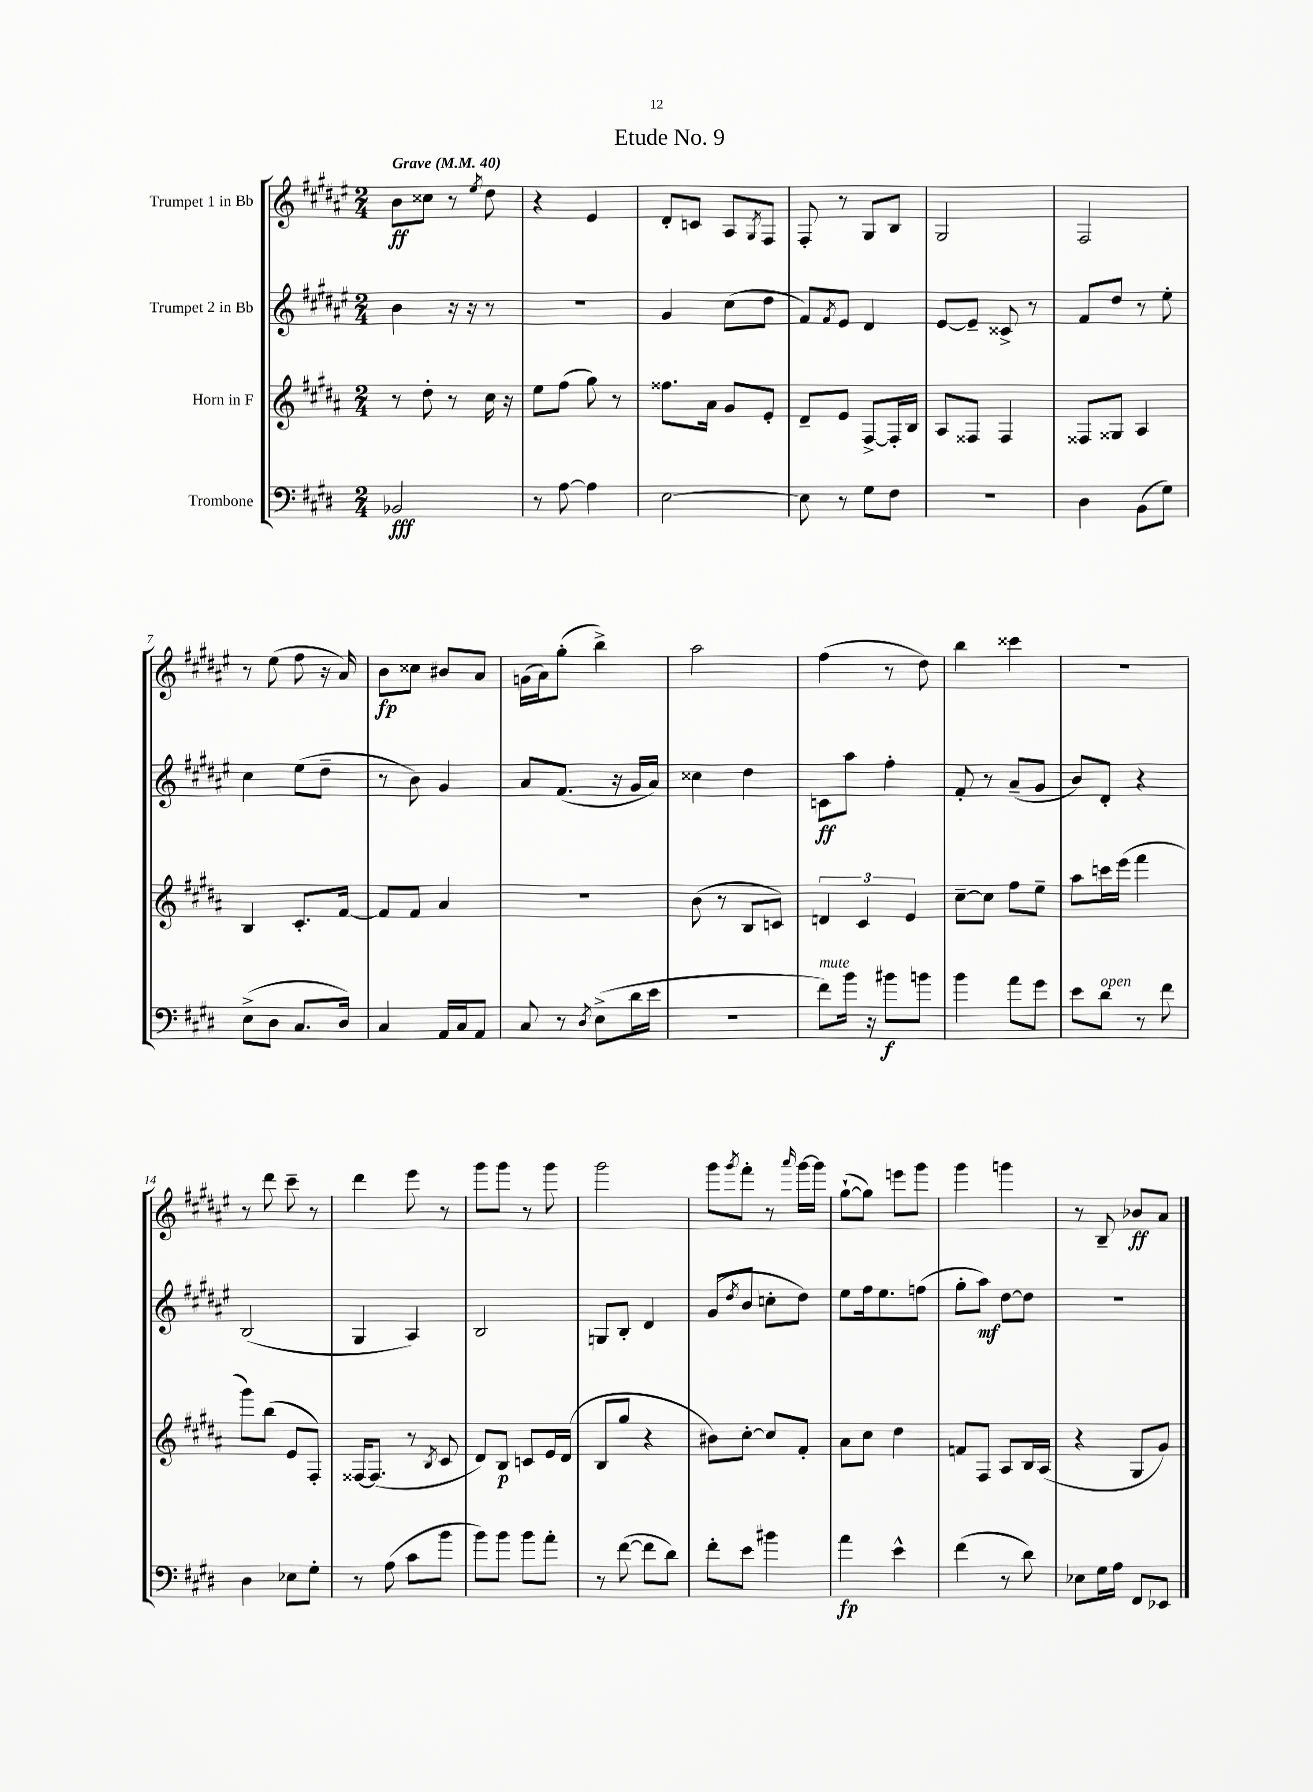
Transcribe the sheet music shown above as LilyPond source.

\header { title = "Etude No. 9" }
<<
\new StaffGroup <<
\new Staff = "s0" \with { instrumentName = "Trumpet 1 in Bb" } {
    \clef treble \key fis \major \numericTimeSignature \time 2/4 \tempo "Grave" 4 = 40
    b'8\ff cisis''8 r8 \acciaccatura { eis''8 } dis''8 |
    r4 eis'4 |
    dis'8-. c'8 ais8 \acciaccatura { gis8 } fis8 |
    fis8-. r8 gis8 b8 |
    gis2 |
    fis2 |
    r8 eis''8( fis''8 r16 ais'16) |
    b'8\fp cisis''8 bis'8 ais'8 |
    g'16( ais'16) gis''8-.( b''4->) |
    ais''2 |
    fis''4( r8 dis''8) |
    b''4 cisis'''4 |
    R2 |
    r8 dis'''8 cis'''8-- r8 |
    dis'''4 eis'''8 r8 |
    gis'''8 gis'''8 r8 gis'''8 |
    gis'''2 |
    gis'''8 \acciaccatura { gis'''8 } fis'''8-. r8 \grace { ais'''16 } gis'''16~ gis'''16 |
    gis''8~-!( gis''8) e'''8 gis'''8 |
    gis'''4 g'''4 |
    r8 b8-- bes'8\ff ais'8 \bar "|." |
}
\new Staff = "s1" \with { instrumentName = "Trumpet 2 in Bb" } {
    \clef treble \key fis \major \numericTimeSignature \time 2/4
    b'4 r16 r16 r8 |
    r2 |
    gis'4 cis''8( dis''8 |
    fis'8) \acciaccatura { fis'8 } eis'8 dis'4 |
    eis'8~ eis'8-- cisis'8-> r8 |
    fis'8 dis''8 r8 eis''8-. |
    cis''4 eis''8( dis''8-- |
    r8 b'8) gis'4 |
    ais'8 fis'8.( r16 gis'16 ais'16) |
    cisis''4 dis''4 |
    c'8\ff ais''8 fis''4-. |
    fis'8-. r8 ais'8--( gis'8 |
    b'8) dis'8-. r4 |
    b2( |
    gis4 ais4) |
    b2 |
    g8 b8-. dis'4 |
    gis'8( \acciaccatura { dis''8 } b'8 c''8-. dis''8) |
    eis''8 fis''16 eis''8. f''8( |
    gis''8-. ais''8\mf) dis''8~ dis''8 |
    R2 \bar "|." |
}
\new Staff = "s2" \with { instrumentName = "Horn in F" } {
    \clef treble \key b \major \numericTimeSignature \time 2/4
    r8 dis''8-. r8 cis''16 r16 |
    e''8 fis''8( gis''8) r8 |
    fisis''8. ais'16 gis'8 e'8-. |
    dis'8-- e'8 fis8~-> fis16-. b16 |
    ais8 fisis8 fisis4 |
    fisis8 gisis8 ais4 |
    b4 cis'8.-. fis'16~ |
    fis'8 fis'8 ais'4 |
    R2 |
    b'8( r8 b8 c'8) |
    \tuplet 3/2 { d'4 cis'4 e'4 } |
    cis''8~-- cis''8 fis''8 e''8-- |
    ais''8 c'''16 e'''16( fis'''4 |
    gis'''8) b''8( e'8 fis8-.) |
    fisis16~ fisis8.( r8 \acciaccatura { b8 } cis'8 |
    dis'8) b8\p c'8 e'16 dis'16( |
    b8 gis''8 r4 |
    bis'8) cis''8~-. cis''8 fis'8-. |
    ais'8 cis''8 dis''4 |
    f'8 fis8 ais8 b16 ais16( |
    r4 gis8 gis'8) \bar "|." |
}
\new Staff = "s3" \with { instrumentName = "Trombone" } {
    \clef bass \key e \major \numericTimeSignature \time 2/4
    bes,2\fff |
    r8 a8~ a4 |
    e2~ |
    e8 r8 gis8 fis8 |
    R2 |
    dis4 b,8( gis8) |
    e8->( dis8 cis8. dis16) |
    cis4 a,16 cis16 a,8 |
    cis8 r8 \acciaccatura { dis8 } e8->( dis'16 e'16 |
    r2 |
    fis'8^\markup { \italic "mute" }) b'16 r16 bis'8\f b'8 |
    b'4 a'8 gis'8 |
    e'8 dis'8^\markup { \italic "open" } r8 fis'8 |
    dis4 ees8 gis8-. |
    r8 a8( cis'8 b'8 |
    b'8) b'8 b'8 a'8-. |
    r8 fis'8~( fis'8 dis'8) |
    fis'8-. e'8 bis'4 |
    a'4\fp e'4-^ |
    fis'4( r8 dis'8) |
    ees8 gis16 a16 fis,8 ees,8 \bar "|." |
}
>>
>>
